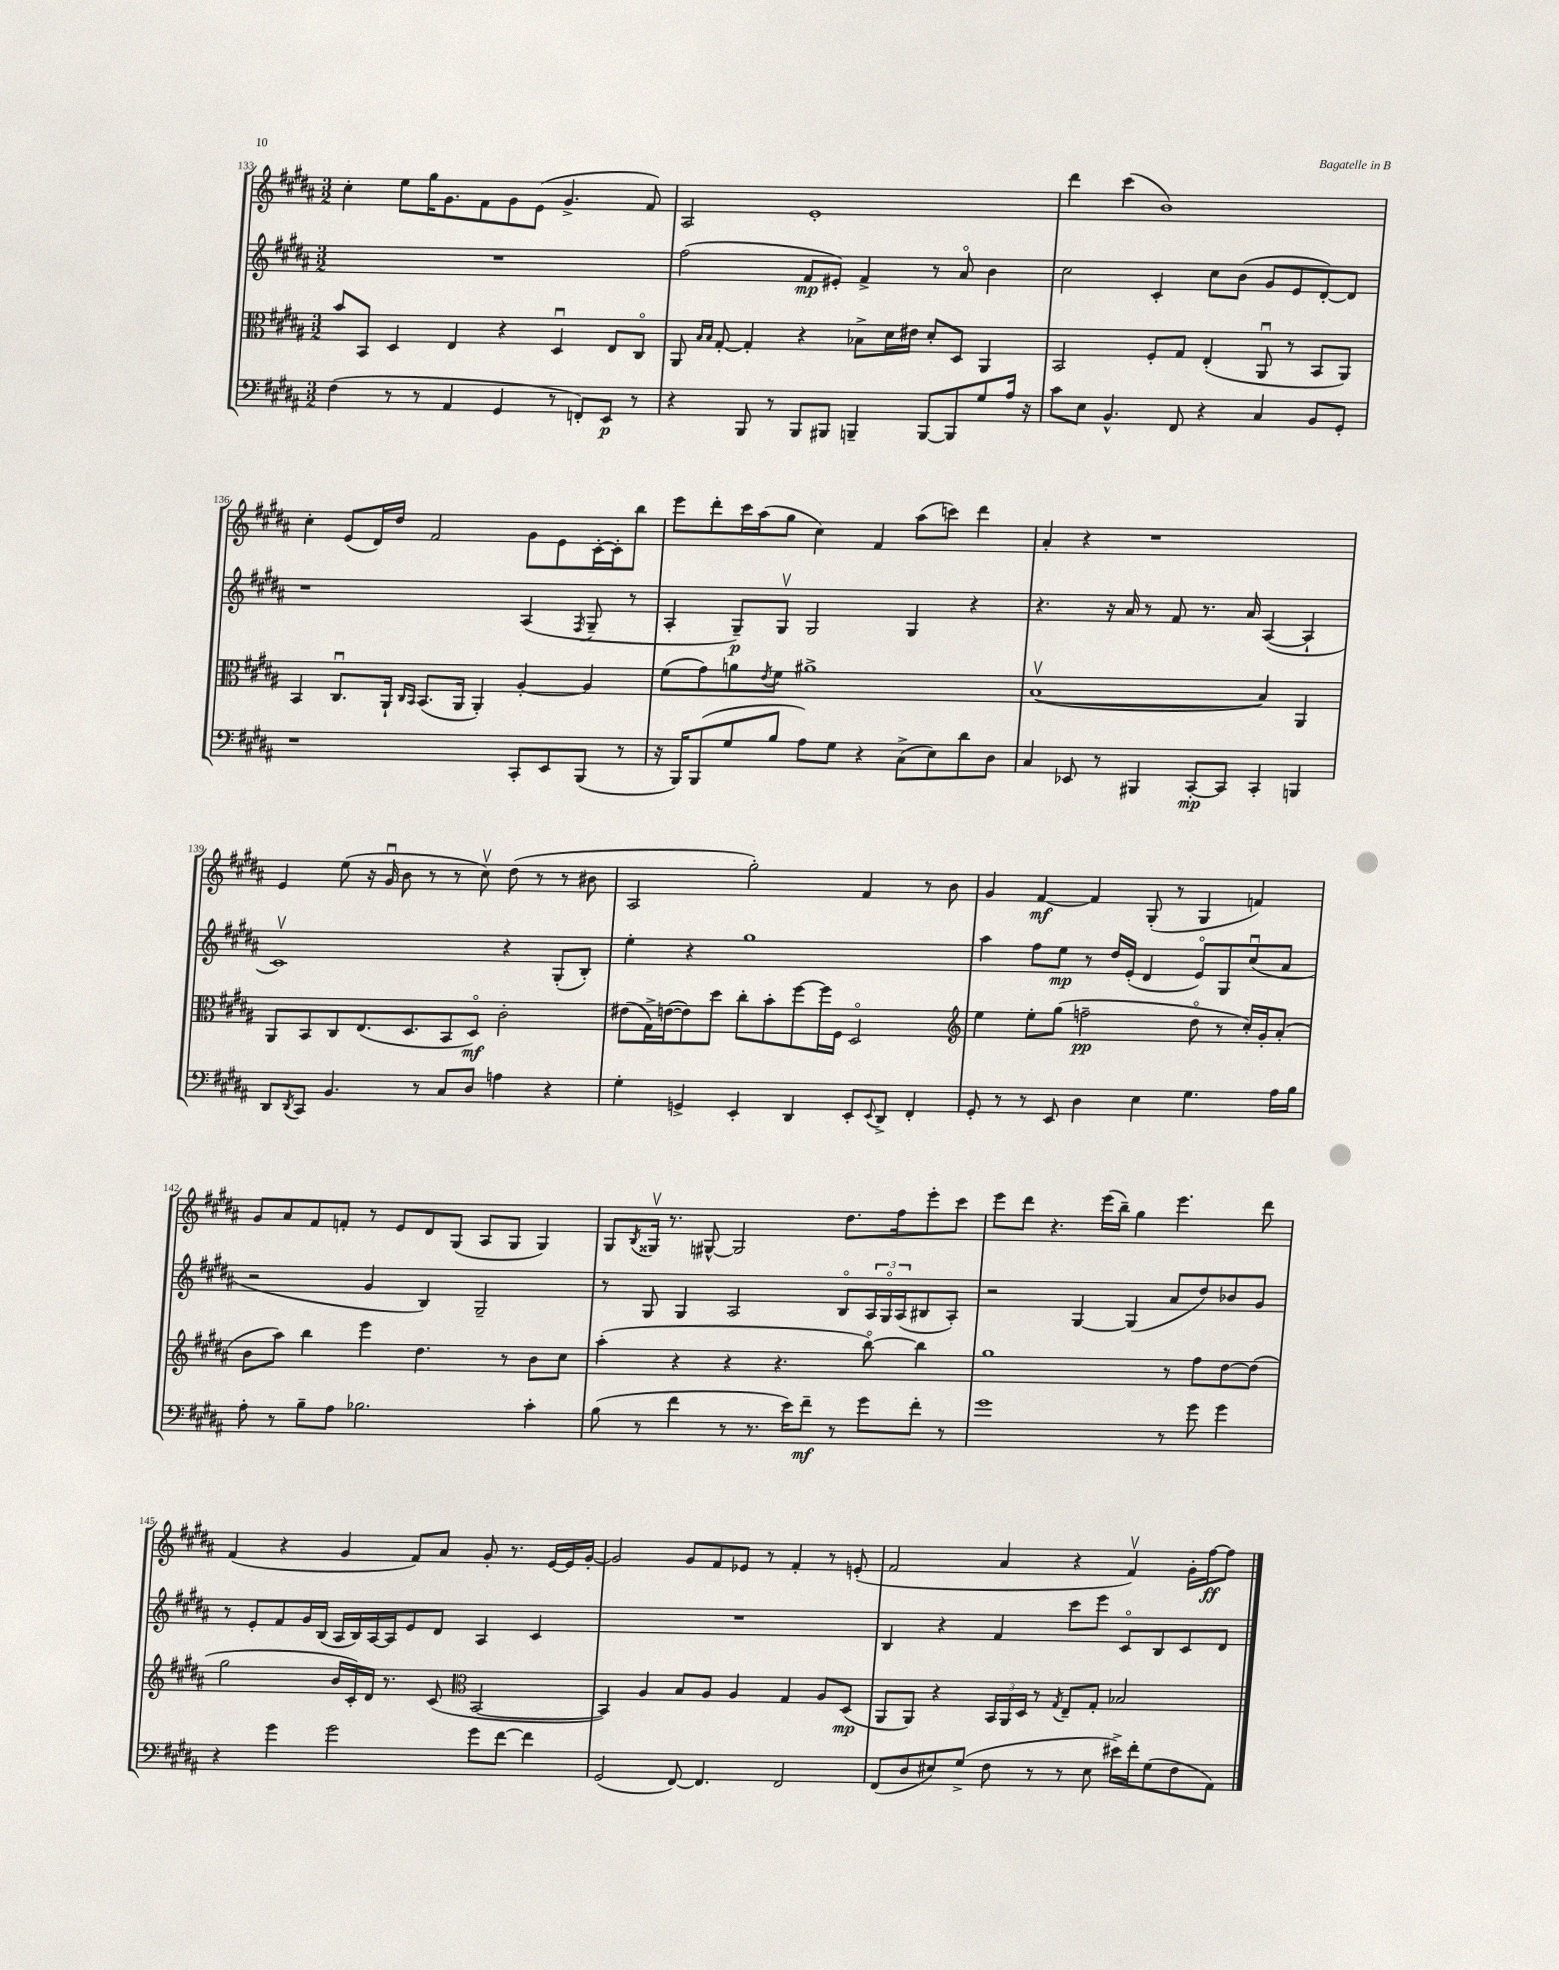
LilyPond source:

<<
\new StaffGroup <<
\new Staff = "s0" {
    \clef treble \key b \major \numericTimeSignature \time 3/2
    cis''4-. e''8 gis''16 gis'8. fis'8 gis'8 e'8( gis'4.-> fis'8) |
    ais2 e'1-. |
    dis'''4 cis'''4( b'1) |
    cis''4-. e'8( dis'16) dis''16 fis'2 gis'8 e'8 cis'16~-. cis'16-. b''8 |
    e'''8 dis'''8-. cis'''16 ais''16( gis''8 cis''4) fis'4 ais''8( c'''8) dis'''4 |
    ais'4-. r4 r1 |
    e'4 e''8( r16 gis'16\downbow b'8 r8 r8 cis''8\upbow) dis''8( r8 r8 bis'8 |
    ais2 gis''2-.) fis'4 r8 b'8 |
    gis'4 fis'4~\mf fis'4 gis8-.( r8 gis4 f'4) |
    gis'8 ais'8 fis'8 f'8-. r8 e'8 dis'8 gis8( ais8 gis8 gis4) |
    gis8 \acciaccatura { b8 } gisis16\upbow r8. gis8~-^ gis2 dis''8. fis''16 e'''8-. cis'''8 |
    e'''8 dis'''8 r4. e'''16( b''16--) gis''4 e'''4. dis'''8 |
    fis'4( r4 gis'4 fis'8) ais'8 gis'8-. r8. e'16~ e'16 gis'16~-. |
    gis'2 gis'8 fis'8 ees'8 r8 fis'4-. r8 e'8-.( |
    fis'2 ais'4 r4 fis'4\upbow) gis'16-. fis''16~\ff fis''8 \bar "|." |
}
\new Staff = "s1" {
    \clef treble \key b \major \numericTimeSignature \time 3/2
    R1. |
    fis''2( fis'8\mp eis'8-.) fis'4-> r8 ais'8\flageolet b'4 |
    cis''2 cis'4-. cis''8 b'8( gis'8 e'8 dis'8~-.) dis'8 |
    r1 ais4( \acciaccatura { fis8 } gis8-- r8 |
    ais4-. gis8--\p) gis8\upbow gis2 gis4 r4 |
    r4. r16 ais'16 r8 fis'8 r8. ais'16 ais4~( ais4-! |
    cis'1\upbow) r4 gis8-.( b8-.) |
    e''4-. r4 gis''1 |
    ais''4 fis''8 e''8\mp r8 dis''16 e'16-.( dis'4 e'8\flageolet) gis8 cis''8\downbow( ais'8 |
    r2 gis'4 b4) gis2-- |
    r8 gis8 gis4 ais2 b8\flageolet \tuplet 3/2 { ais16 gis16\flageolet ais16( } bis8 ais8-.) |
    r2 gis4~ gis4( ais'8 dis''8) bes'8 gis'8 |
    r8 e'8-. fis'8 gis'16 b16( ais16 b16) ais16~ ais16 e'8 dis'8 ais4 cis'4 |
    R1. |
    b4 r4 fis'4 cis'''8 e'''8 cis'8\flageolet b8 cis'8 dis'8 \bar "|." |
}
\new Staff = "s2" {
    \clef alto \key b \major \numericTimeSignature \time 3/2
    b'8 b,8 dis4 e4 r4 dis4\downbow e8 cis8\flageolet |
    ais,8 \grace { b16 b16 } gis8~-. gis4-. r4 bes8-> dis'16 eis'16 dis'8-. dis8 ais,4 |
    b,2 fis8-. gis8 e4-.( ais,8\downbow r8 b,8 ais,8) |
    b,4 cis8.\downbow ais,16-! \grace { cis16 b,16 } b,8.( ais,16 ais,4-.) ais4~-. ais4 |
    fis'8( gis'8) a'8 \acciaccatura { e'8 } fis'8 ais'1-> |
    b1~\upbow( b4) ais,4 |
    ais,8 b,8 cis8 e8.( dis8. b,8 dis8\flageolet\mf) cis'2-. |
    eis'8( gis16->) e'16~( e'8) dis''8 cis''8-. b'8-. fis''8~ fis''16 fis16 dis2\flageolet |
    \clef treble e''4 e''8-. gis''8( f''2--\pp dis''8\flageolet r8 cis''16-.) gis'16-. ais'8-.( |
    b'8 ais''8) b''4 e'''4 dis''4. r8 b'8 cis''8 |
    ais''4-.( r4 r4 r4. b''8~\flageolet) b''4 |
    gis''1 r8 fis''8 dis''8~ dis''8( |
    gis''2 b'16 cis'16-.) dis'16 r8. cis'8( \clef alto b,2~ |
    b,4) ais4 b8 ais8 ais4 gis4 ais8 dis8\mp( |
    ais,8 ais,8) r4 \tuplet 3/2 { b,16 ais,16 dis16 } r8 \acciaccatura { gis8 } e8-- gis8-. bes2 \bar "|." |
}
\new Staff = "s3" {
    \clef bass \key b \major \numericTimeSignature \time 3/2
    fis4( r8 r8 ais,4 gis,4 r8 f,8-.) e,8\p r8 |
    r4 b,,8 r8 b,,8 bis,,8 b,,4-- b,,8~ b,,8 gis8 ais16 r16 |
    cis'8 e8 b,4.-^ fis,8 r4 cis4 b,8 gis,8-. |
    r1 cis,8-. e,8 b,,8( r8 |
    r16 b,,16) b,,8( gis8 b8 ais8) gis8 r4 cis8->( e8) dis'8 dis8 |
    cis4 ees,8 r8 bis,,4 cis,8~-.\mp cis,8 cis,4-. b,,4 |
    dis,8 \acciaccatura { dis,8 } cis,8 b,4. r8 cis8 dis8 a4 r4 |
    gis4-. g,4-> e,4-. dis,4 e,8-. \appoggiatura { e,8 } dis,8-> fis,4-. |
    gis,8-. r8 r8 e,8 dis4 e4 gis4. ais16 b16 |
    ais8-. r8 b8-- ais8 bes2. cis'4-. |
    b8( r8 fis'4 r8 r8. e'16) fis'8--\mf r8 gis'8 fis'8-. r8 |
    gis'1 r8 gis'8 gis'4 |
    r4 gis'4 gis'2 gis'8 fis'8~ fis'4 |
    gis,2( fis,8~) fis,4. fis,2 |
    fis,8( dis8 eis8) gis8->( fis8 r8 r8 eis8 eis'16->) fis'16-. gis8( fis8 ais,8) \bar "|." |
}
>>
>>
\layout { \context { \Score currentBarNumber = #133 } }
